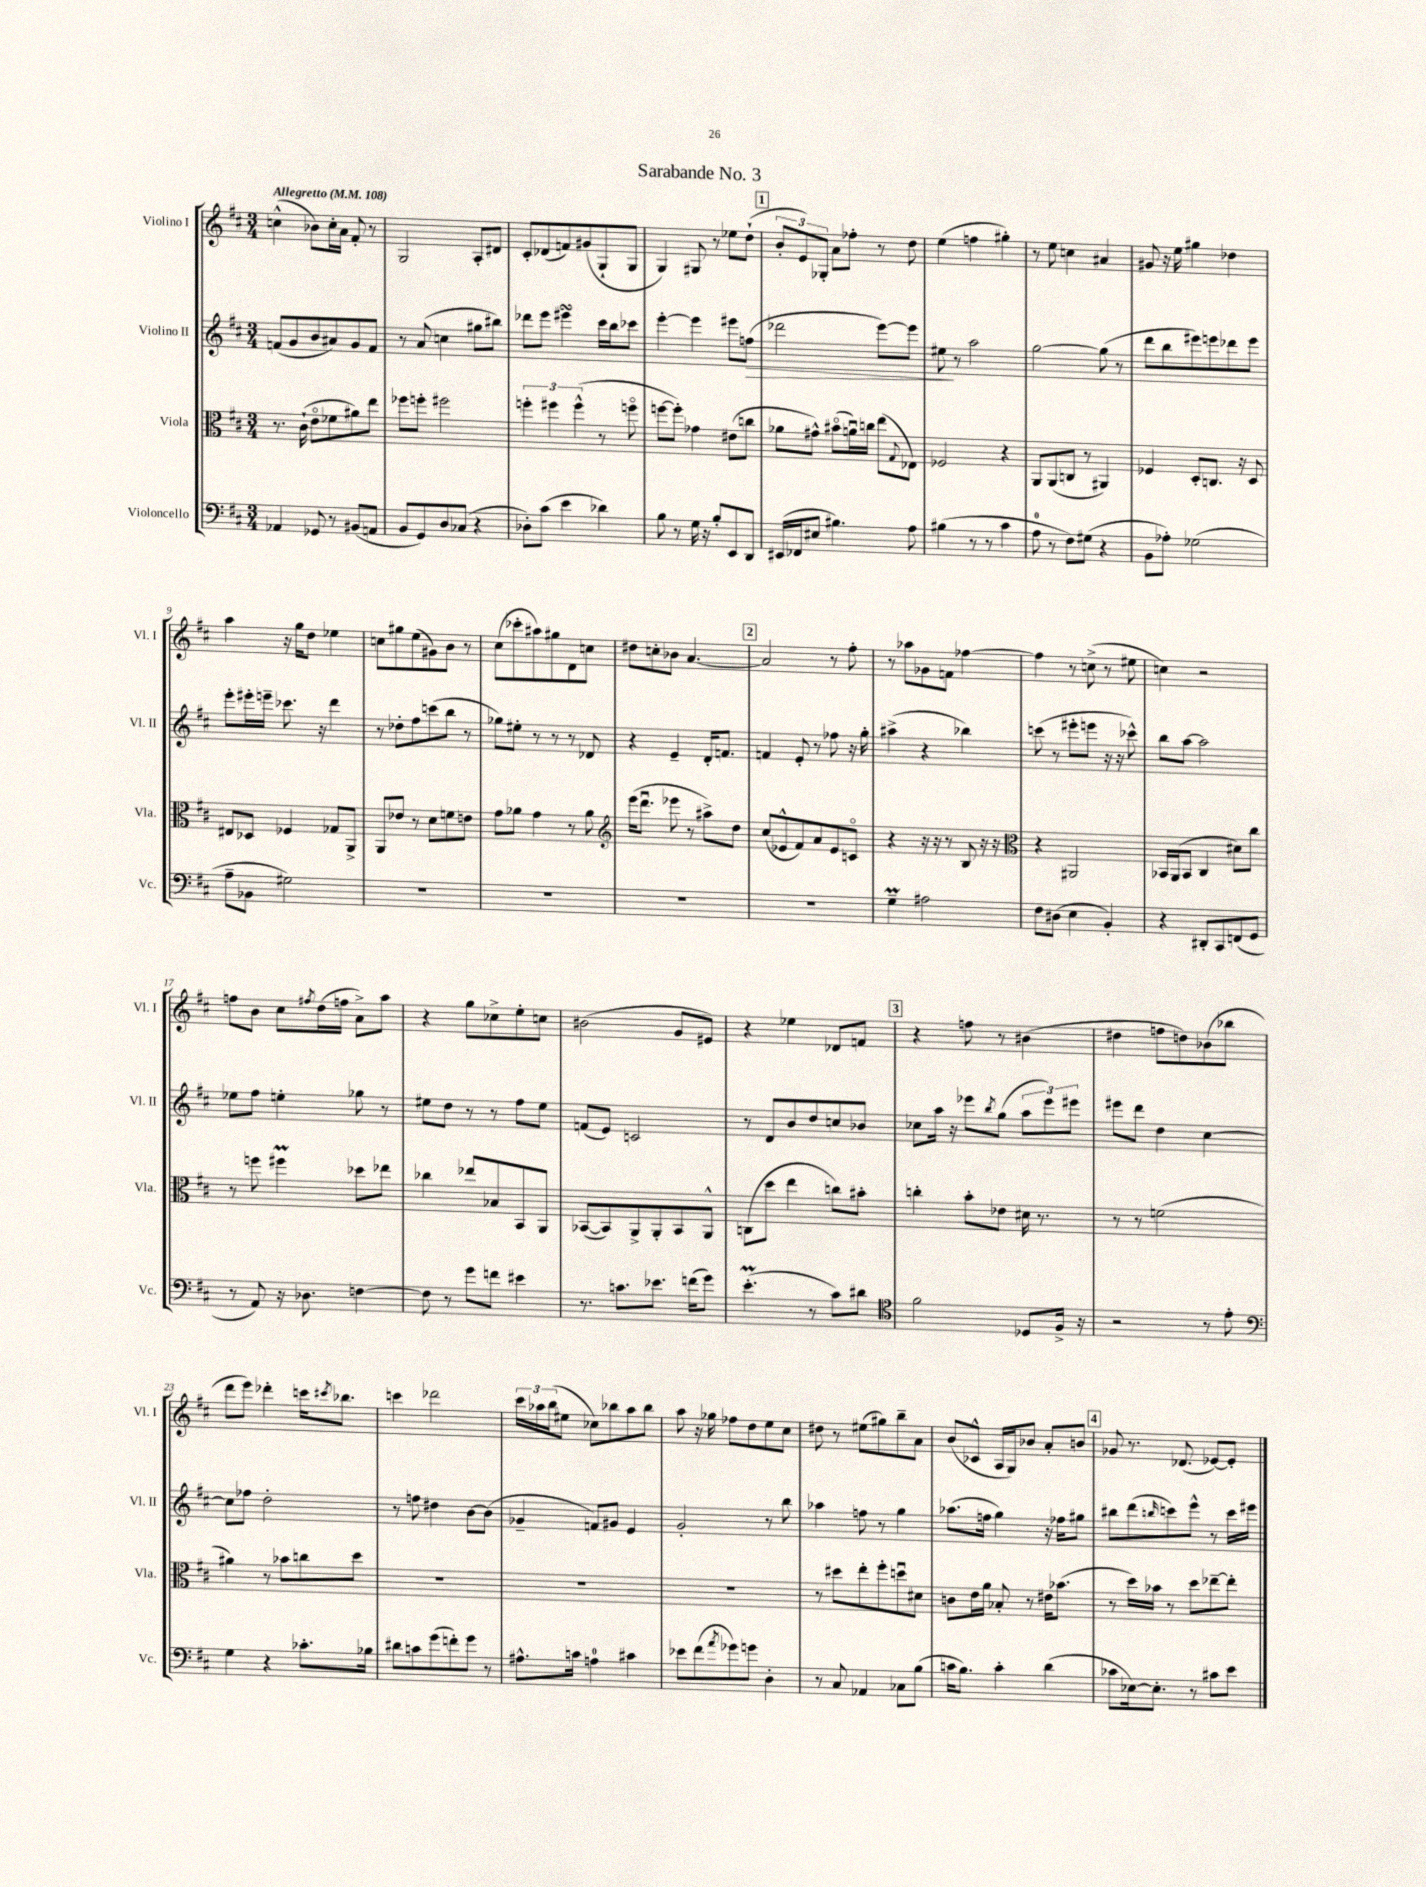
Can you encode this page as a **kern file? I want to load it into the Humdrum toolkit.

**kern	**kern	**kern	**kern
*staff4	*staff3	*staff2	*staff1
*clefF4	*clefC3	*clefG2	*clefG2
*k[f#c#]	*k[f#c#]	*k[f#c#]	*k[f#c#]
*M3/4	*M3/4	*M3/4	*M3/4
*MM108	*MM108	*MM108	*MM108
4AA-/	8.r	(8f/L	(4cc^^\
.	.	8g/	.
.	(16c#`\	.	.
8GG-/	8eo\L	8b/	8b-\L)
8r	8f-\	8a#/)	16cc'\L
.	.	.	16a\JJ
(8BB#/L	8a#\)	8g/	8f#'/
8AA/J	8ee\J	8f/J	8r
=	=	=	=
8BB/L	8ff-\L	8r	2G/
8GG/)	8ff'\J	(8a/	.
8D/	2ff#\	4cc\	.
(8C-/J	.	.	.
4r	.	8gg#\L	8A'/L
.	.	8bb#\J)	8d#/J
=	=	=	=
8D-'\L)	6ff'\	8ddd-\L	8c#'/L
(8c#\J	.	8eee\J	(8d-/
.	6ff#\	.	.
4e\	.	4eee#\	8f/)
.	(6ff#^^\	.	.
.	.	.	(8g#/
4d-\)	8r	16ccc#\LL	8G`/
.	.	16bb\J	.
.	8ffo\	8ccc-\J	8G/J
=	=	=	=
8B\	[8ff\L	[4eee'\	4G/)
8r	8ff'\]J)	.	.
16G\	4g-\	4eee\]	8G#/
16r	.	.	.
8B'/L	.	.	8r
8EE/	(8e#\L	8eee#\L	8ee-\L
8DD/J	8cc\J	(8ff\J	(8dd`\J
=	=	=	=
(16EE#/LL	8a-\L	2ddd-\	12b'/L
16FF-/J	.	.	.
.	.	.	12e/)
8E#/J	8g#^^\J)	.	.
.	.	.	12G-'/J
4.B#\)	(8b#o\L	.	8a\L
.	16au\L)	.	8ff-'\J
.	16cc\JJ	.	.
.	(8ee\L	[8eee\L)	8r
.	8qqG/	.	.
8A\	8E-\J)	8eee\]J	8dd\
=	=	=	=
(4B#\	2F-/	8ee#\	(4ee\
.	.	8r	.
8r	.	2aa\	4ff\
8r	.	.	.
4c#\	4r	.	4gg#'\)
=	=	=	=
8A\	8AA/L	[2gg\	8r
8r	(8AA/	.	8ee\
8F#\L)	8C/J	.	4cc\
(8G#\J	8r	.	.
4r	4AA#/)	(8gg\]	4a#/
.	.	8r	.
=	=	=	=
8BB\L	4F-/	8ddd\L	8g#/
8A-'\J)	.	8bb\	16r
.	.	.	16ee\
(2G-\	8D'/L	8eee#\)	4gg#\
.	8.C/J	8eee\	.
.	.	8ddd-\	4dd-\
.	16r	.	.
.	8D/	8eee\J	.
=	=	=	=
8A~\L	8E#/L	8eee'\L	4aa\
8BB-\J	8D-/J	16eee#'\L	.
.	.	16eee~\JJ	.
2G#\)	4F-/	8.ccc-\	16r
.	.	.	16gg\LK
.	.	.	8dd\J
.	.	16r	.
.	8G-/L	4ddd\	4ee-\
.	8AA^/J	.	.
=	=	=	=
2.r	8AA/L	8r	8cc\L
.	8e-/J	8dd-'\L	8gg#\
.	8r	8ff#\	(8ee\
.	8d\L	(8ccc\	8g#\)
.	8f\	8bb\J	8b\J
.	8e\J	8r	8r
=	=	=	=
2.r	8g\L	8gg-\L)	(8cc#\L
.	8a-\J	8ee#'\J	8ccc-'\
.	4g\	8r	8aa#\)
.	.	8r	8gg#\
.	8r	8r	8d\
.	8a-\	8d-/	8cc\J
=	=	=	=
*	*clefG2	*	*
2.r	(16eee\LK	4r	8dd#\L
.	8.dddu\J	.	.
.	.	.	8cc'\
.	8eee-\	4e~/	8b-\J
.	8r	.	[4.a/
.	8aa#^\L)	16d'/LK	.
.	.	8.f/J	.
.	8dd\J	.	.
=	=	=	=
2.r	(8cc#/L	4f/	2a/]
.	8e-^^/	.	.
.	8f#/)	8e'/	.
.	8a/	8r	.
.	8e-/	8ff-\	8r
.	8co/J	16r	8ff#'\
.	.	16gg'\	.
=	=	=	=
4G~\	4r	(4aa#^\	8r
.	.	.	8aa-\L
2A#\	16r	4r	8g-\
.	16r	.	.
.	8r	.	8f\J
.	8B/	4bb-\)	[4ff-\
.	16r	.	.
.	16r	.	.
=	=	=	=
*	*clefC3	*	*
8F#\L	4r	(8ccc\	4ff-\]
(8D#\J	.	8r	.
4E\	2AA#/	8eee#'\L	8r
.	.	8eee\J	(8cc^\
4BB'/)	.	16r	8r
.	.	16r	.
.	.	8ccc-^^\)	8ee#\
=	=	=	=
4r	16BB-/LL	8bb\L	4cc\)
.	(16AA/J	.	.
.	8BB-/J	[8aa\J	.
8DD#'/L	4C#/	2aa\]	2r
8CC#/	.	.	.
(8FF/	8d#\L)	.	.
8GG/J	8cc#\J	.	.
=	=	=	=
8r	8r	8ee-\L	8ff\L
8AA/)	8ff\	8ff#\J	8b\J
16r	4ff#\	4ee'\	8cc#\L
8.D-\	.	.	.
.	.	.	8qff#/
.	.	.	(16dd\L
.	.	.	16ff\JJ
[4F\	8dd-\L	8gg-\	8a^\L)
.	8ee-\J	8r	8aa\J
=	=	=	=
8F\]	4cc-\	8ee#\L	4r
8r	.	8dd\J	.
8g\L	8ee-/L	8r	8gg\L
8f\J	8B-/	8r	8cc-^\
4e#\	8BB/	8ff#\L	8ee'\
.	8AA/J	8ee#\J	8cc\J
=	=	=	=
8.r	([8BB-/L	(8f/L	(2b#\
.	8BB-/])	8e/J)	.
8.c\L	.	.	.
.	8AA^/	2c/	.
8.e-\J	8AA'/	.	.
.	8BB-/	.	8g/L
(16f\LK	.	.	.
8g\J)	8AA^^/J	.	8e#/J)
=	=	=	=
(4.e'\	(8C\L	8r	4r
.	8dd\J	8d/L	.
.	4ee\	8b/	4ee-\
8r	.	8dd/	.
8c#\L)	8cc\L)	8cc/	8d-/L
8d#\J	8b#'\J	8b-/J	8f/J
=	=	=	=
*clefC4	*	*	*
2f#\	4cc'\	8cc-\L	4r
.	.	16aa\Jk	.
.	.	16r	.
.	8b'\L	8eee-\L	8ff\
.	.	8qbb/	.
.	8e-\J	(8gg\J	8r
8D-/L	16d#\	12aa\L	(4b#\
.	8.r	.	.
.	.	12eee-\)	.
16F#^/Jk	.	.	.
.	.	12eee#\J	.
16r	.	.	.
=	=	=	=
2r	8r	8eee#\L	4dd#\
.	8r	8ddd\J	.
.	(2f\	4dd\	8ff\L
.	.	.	8dd\)
8r	.	[4cc#\	(8b-\
8e'\	.	.	8bb-\J
=	=	=	=
*clefF4	*	*	*
4G\	4a#\)	8cc#\]L	8ddd\L
.	.	8ff-\J	8eee\J)
4r	8r	2dd'\	4ddd-'\
.	8b-\L	.	.
8.c-'\L	8cc\	.	16ccc\LK
.	.	.	8qccc#/
.	.	.	8.bb-\J
.	8dd\J	.	.
16B-\Jk	.	.	.
=	=	=	=
8d#\L	2.r	8r	4ccc\
8c\	.	8ff\	.
(8g\	.	4dd#\	2ddd-\
8f'\)	.	.	.
8g\J	.	[8b\L	.
8r	.	(8b\]J	.
=	=	=	=
8.A#^^\L	2.r	4g-~/	24ccc#\LL
.	.	.	24aa-\
.	.	.	(24bb\J
.	.	.	8ee#\J
16c\Jk	.	.	.
4A\	.	8f/L)	8cc-\L)
.	.	8g#/J	8bb-\
4c#\	.	4e/	8aa-\
.	.	.	8bb-\J
=	=	=	=
8e-\L	2.r	2g'/	8aa\
(8f#\	.	.	16r
.	.	.	16gg-\
8qa/	.	.	.
8g-\)	.	.	8ff-\L
8g\J	.	.	8dd\
4D'\	.	8r	8ee\
.	.	8bb\	8cc#\J
=	=	=	=
8r	8r	4aa-\	8dd#\
8C#/	8dd#\L	.	8r
4AA-/	8ee'\	8ff\	(8ee#\L
.	8ff#'\	8r	8gg#\)
8C-\L	8ddu\	4gg\	8bb~\
(8B\J	8d#\J	.	8a\J
=	=	=	=
16c\LK	8c\L	(8.aa-\L	(8b/L
8.B\J)	.	.	.
.	16e\L	.	8c-^^/J
.	16a\JJ	16ff\Jk	.
4c'\	8B-'/	4gg\)	16A/LL
.	.	.	16G/J)
.	8r	.	8b-/J
(4d\	16e#\LK	16r	8a'/L
.	(8.b-\J	16ff-\LK	.
.	.	8gg#\J	8b/J
=	=	=	=
8c-\L	8r	8bb#\L	8g-/
[16E-\k)	16dd\LL)	(8ddd\	8.r
8.E-'\]J	16b-\JJ	.	.
.	.	16qqbb/	.
.	8r	8ccc\)	.
.	.	.	(8.d-/
8r	8dd\L	8eee^^\J	.
8c#\L	[8ee-~\	8r	[8e-/L)
8e\J	8ee-'\]J	16ccc\LL	8e-'/]J
.	.	16eee#\JJ	.
==	==	==	==
*-	*-	*-	*-
